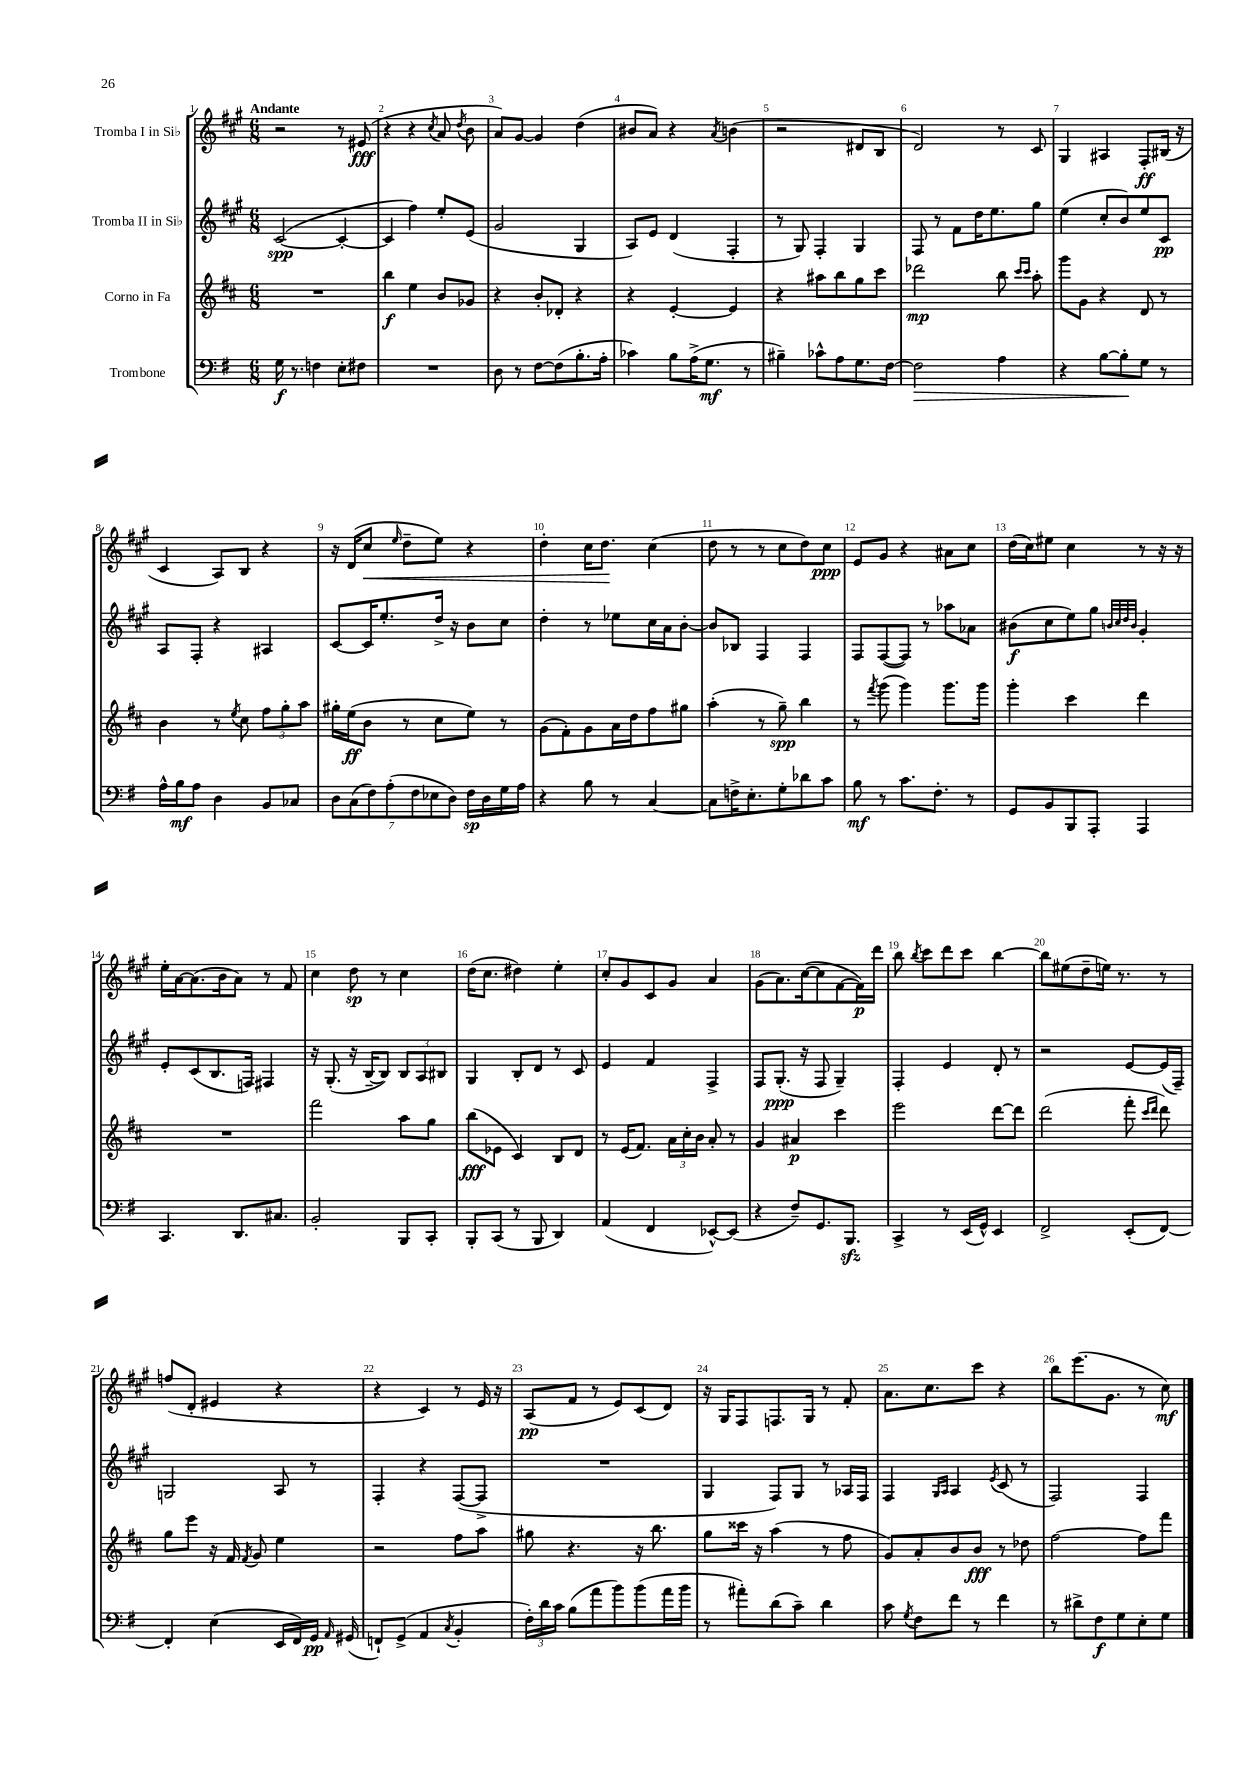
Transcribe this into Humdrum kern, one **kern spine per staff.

**kern	**kern	**kern	**kern
*staff4	*staff3	*staff2	*staff1
*clefF4	*clefG2	*clefG2	*clefG2
*k[f#]	*k[f#c#]	*k[f#c#g#]	*k[f#c#g#]
*M6/8	*M6/8	*M6/8	*M6/8
16G\	2.r	([2c#/	2r
8.r	.	.	.
4F\	.	.	.
8E'\L	.	4c#'/_	8r
8F#\J	.	.	(8e#/
=	=	=	=
2.r	4bb\	4c#/]	4r
.	4ee\	4ff#\)	4r
.	.	.	8qcc#/
.	8b/L	8ee'/L	8a/
.	.	.	8qdd/
.	8g-/J	(8e/J	8b\
=	=	=	=
8D\	4r	2g#/	8a/L)
8r	.	.	[8g#/J
[8F#\L	8b'/L	.	4g#/]
(8F#\]	8d-'/J	.	.
8.B'\	4r	4G#/	(4dd\
16A'\Jk	.	.	.
=	=	=	=
4c-\)	4r	8A/L)	8b#/L
.	.	8e/J	8a/J)
8B\L	[4e'/	(4d/	4r
(16A^\K	.	.	.
8.G\J	.	.	.
.	.	.	8qa/
.	4e/]	4F#'/	(4b\
8r	.	.	.
=	=	=	=
4B#~\)	4r	8r	2r
.	.	8G#/)	.
8c-^^\L	8aa#\L	4F#'/	.
8A\	8bb\	.	.
8.G\	8gg\	4G#/	8d#/L
.	8ccc#\J	.	8B/J
[16F#\Jk	.	.	.
=	=	=	=
2F#\]	2ddd-\	8F#/	2d/)
.	.	8r	.
.	.	8f#\L	.
.	.	16dd\K	.
.	.	8.ee\	.
4A\	8bb\	.	8r
.	16qqccc#/LL	.	.
.	16qqccc#/JJ	.	.
.	8aa'\	8gg#\J	8c#/
=	=	=	=
4r	8ggg\L	(4ee\	4G#/
.	8g\J	.	.
[8B\L	4r	8cc#'/L	4A#/
8B'\]	.	8b/)	.
8G\J	8d/	8ee/	8F#'/L
8r	8r	8c#/J	(16B#/Jk
.	.	.	16r
=	=	=	=
16A^^\LL	4b\	8A/L	4c#/
16B\J	.	.	.
8A\J	.	8F#'/J	.
4D\	8r	4r	8A/L)
.	8qee/	.	.
.	8cc#\	.	8B/J
8BB/L	12ff#\L	4A#/	4r
.	12gg'\	.	.
8C-/J	.	.	.
.	12aa\J	.	.
=	=	=	=
14D\L	16gg#'\LL	[8c#/L	16r
.	(16ee\J	.	(16d/LK
(14C\	.	.	.
.	8b\J	16c#/]K	8cc#/J
14F#\)	.	.	.
.	.	8.ee'/	.
(14A'\	.	.	.
.	.	.	16qqee/
.	8r	.	8dd~\L
14F#\	.	.	.
14E-\	.	.	.
.	8cc#\L	16dd^/Jk	8ee\J)
14D\J)	.	.	.
.	.	16r	.
16F#\LL	8ee\J)	8b\L	4r
16D\	.	.	.
16G\	8r	8cc#\J	.
16A\JJ	.	.	.
=	=	=	=
4r	(8g\L	4dd'\	4dd'\
.	8f#'\)	.	.
8B\	8g\	8r	16cc#\LK
.	.	.	8.dd\J
8r	16a\L	8ee-\L	.
.	16dd\J	.	.
[4C/	8ff#\	16cc#\L	(4cc#\
.	.	16a\J	.
.	8gg#\J	[8b'\J	.
=	=	=	=
8C\]L	(4aa'\	8b/]L	8dd\
16F^\K	.	8B-/J	8r
8.E'\	.	.	.
.	8r	4F#/	8r
8G'\	8gg~\)	.	8cc#\L
8d-\	4bb\	4F#/	8dd\)
8c\J	.	.	8cc#\J
=	=	=	=
8B\	8r	8F#/L	8e/L
.	8qfff#/	.	.
8r	(8ggg\	([8F#/	8g#/J
8.c\L	4ggg\)	8F#/]J)	4r
.	.	8r	.
8.F#'\J	.	.	.
.	8.ggg\L	8aa-\L	8a#\L
8r	.	8a-\J	8cc#\J
.	16ggg\Jk	.	.
=	=	=	=
8GG/L	4ggg'\	(8b#\L	(16dd\LL
.	.	.	16cc#\J)
8BB/	.	8cc#\	8ee#\J
8BBB/	4ccc#\	8ee\)	4cc#\
8AAA'/J	.	8gg#\J	.
.	.	32qqb/LLL	.
.	.	32qqcc#/	.
.	.	32qqdd/	.
.	.	32qqb/JJJ	.
4AAA/	4ddd\	4g#'/	8r
.	.	.	16r
.	.	.	16r
=	=	=	=
4.CC/	2.r	8e'/L	16ee'\LL
.	.	.	[16a\J
.	.	(8c#/	(8.a\]
.	.	8.B/	.
.	.	.	16b\k
8.DD/L	.	.	8a\J)
.	.	16F/Jk)	.
.	.	4F#/	8r
8.C#/J	.	.	.
.	.	.	8f#/
=	=	=	=
2BB'/	2fff#\	16r	4cc#\
.	.	(8.G#'/	.
.	.	16r	8dd\
.	.	[16B~/LK	.
.	.	8B/]J)	8r
8BBB/L	8aa\L	12B/L	4cc#\
.	.	12A/	.
8CC'/J	8gg\J	.	.
.	.	12B#/J	.
=	=	=	=
8BBB'/L	(8bb\L	4G#/	(16dd\LK
.	.	.	8.cc#\J
(8CC/J	8e-\J	.	.
8r	4c#/)	8B'/L	4dd#\)
8BBB/	.	8d/J	.
4DD/)	8B/L	8r	4ee'\
.	8d/J	8c#/	.
=	=	=	=
(4AA/	8r	4e/	8cc#'/L
.	(16e/LK	.	8g#/
.	8.f#/J)	.	.
4FF#/	.	4f#/	8c#/
.	24a\LL	.	8g#/J
.	24cc#'\	.	.
.	24b\JJ	.	.
[8EE-^^/L)	8a'/	4F#^/	4a/
(8EE-/]J	8r	.	.
=	=	=	=
4r	4g/	8F#/L	(8g#\L
.	.	(8.G#'/J	8.a\)
8F#~/L)	4a#/	.	.
.	.	16r	([16cc#\k
8.GG/	.	8F#/	8cc#\]
.	4ccc#\	4G#~/)	[8f#\
8.BBB/J	.	.	.
.	.	.	16f#\]L)
.	.	.	16ddd\JJ
=	=	=	=
4CC^/	2eee\	4F#'/	8bb\
.	.	.	8qbb/
.	.	.	8ccc#\L
8r	.	4e/	8ddd\
(16EE/LL	.	.	8ccc#\J
16GG^^/JJ)	.	.	.
4EE/	[8ddd\L	8d'/	[4bb\
.	8ddd\]J	8r	.
=	=	=	=
2FF#^/	(2ddd\	2r	8bb\]L
.	.	.	(8ee#\
.	.	.	8dd~\
.	.	.	16ee\Jk)
.	.	.	8.r
(8EE'/L	8fff#'\	[8e/L	.
.	16qqccc#/LL	.	.
.	16qqddd/JJ	.	.
[8FF#/J)	8ddd\)	(16e/]L	8r
.	.	16F#~/JJ)	.
=	=	=	=
4FF#'/]	8gg\L	2G/	(8ff/L
.	8eee\J	.	8d'/J
(4E\	16r	.	4e#/
.	16f#/	.	.
.	8qf#/	.	.
.	8g/	.	.
16EE/LL	4ee\	8A/	4r
16FF#/)	.	.	.
16GG/JJ	.	8r	.
16qqAA/	.	.	.
(16GG#/	.	.	.
=	=	=	=
8FF`/L)	2r	4F#'/	4r
(8GG^/J	.	.	.
4AA/	.	4r	4c#/)
8qC/	.	.	.
4BB'/	8ff#\L	([8F#/L	8r
.	8aa\J	8F#^/]J	16e/
.	.	.	16r
=	=	=	=
24F#'\LL)	8gg#\	2.r	(8A/L
24d\	.	.	.
24c\JJ	.	.	.
(8B\L	4.r	.	8f#/J
8a\	.	.	8r
8b\)	.	.	8e/L)
(8b\	16r	.	(8c#/
.	8.bb\	.	.
16a\L	.	.	8d/J)
16b\JJ	.	.	.
=	=	=	=
8r	8gg\L	4G#/	16r
.	.	.	16G#/LK
8a#'\L)	16ccc##\Jk	.	8F#/
.	16r	.	.
(8d\	(4aa\	8F#/L)	8.F/
8c~\J)	.	8G#/J	.
.	.	.	16G#/Jk
4d\	8r	8r	8r
.	8ff#\	16A-/LL	8f#'/
.	.	16F#/JJ	.
=	=	=	=
8c\	8g/L)	4F#/	8.a\L
8qG/	.	.	.
8F#\L	8a'/	.	.
.	.	.	8.cc#\
.	.	16qqG#/LL	.
.	.	16qqA/JJ	.
8f#\J	8b/	4A/	.
8r	8b/J	.	8ccc#\J
.	.	8qe/	.
4f#\	8r	(8c#/	4r
.	8dd-\	8r	.
=	=	=	=
8r	[2ff#\	2F#/)	8bb\L
8d#^\L	.	.	(8.eee\
8F#\	.	.	.
.	.	.	8.g#\J
8G\	.	.	.
8E'\	8ff#\]L	4F#/	8r
8G\J	8fff#\J	.	8cc#\)
==	==	==	==
*-	*-	*-	*-
